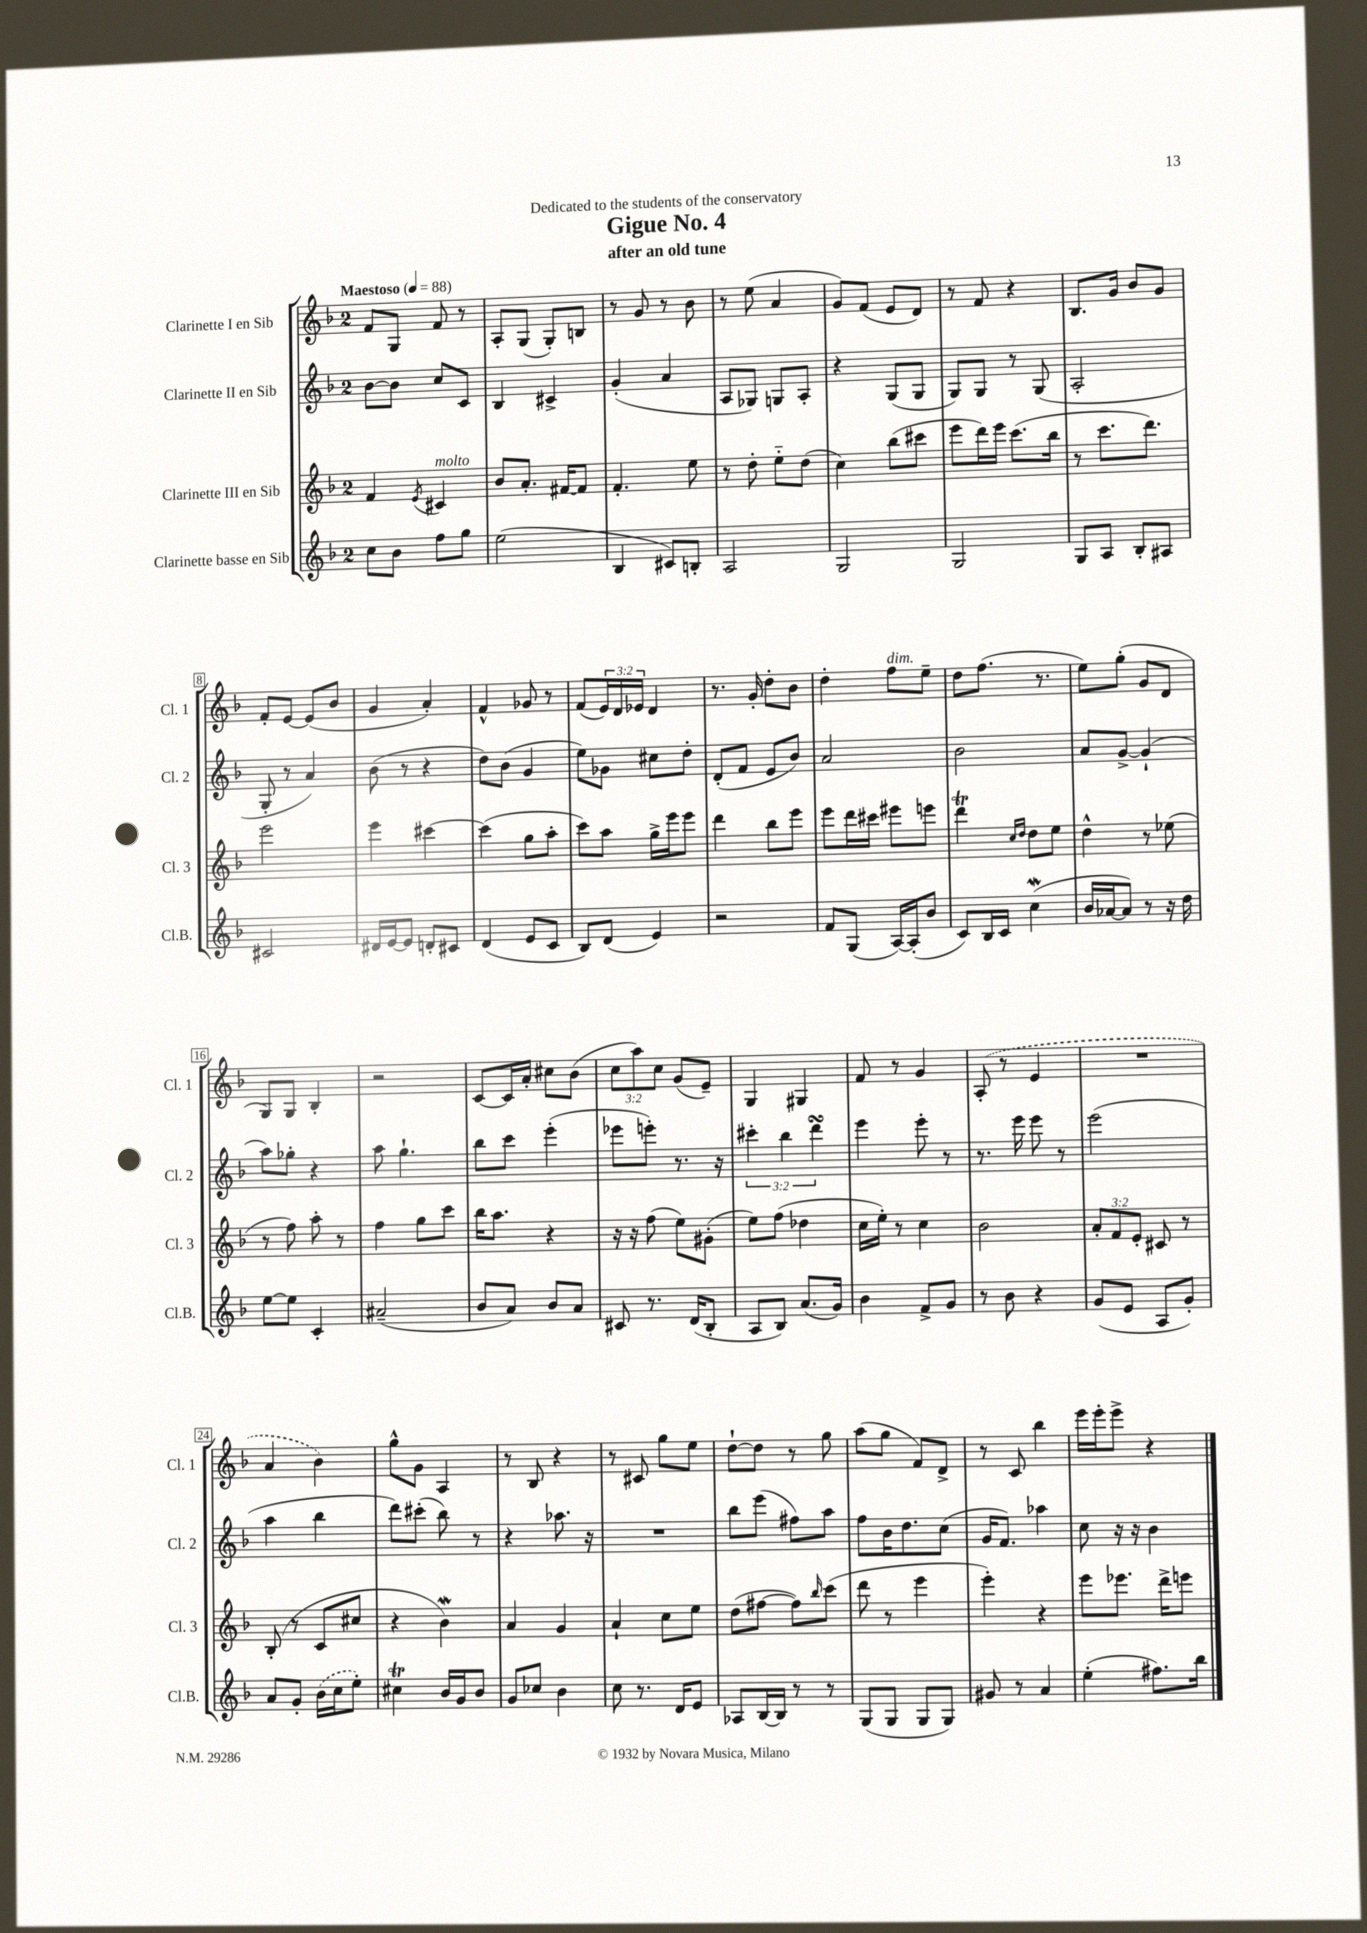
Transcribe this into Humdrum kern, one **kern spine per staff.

**kern	**kern	**kern	**kern
*part4	*part3	*part2	*part1
*staff4	*staff3	*staff2	*staff1
*I"Clarinette basse en Sib	*I"Clarinette III en Sib	*I"Clarinette II en Sib	*I"Clarinette I en Sib
*I'Cl.B.	*I'Cl. 3	*I'Cl. 2	*I'Cl. 1
*clefG2	*clefG2	*clefG2	*clefG2
*k[b-]	*k[b-]	*k[b-]	*k[b-]
*M2/4	*M2/4	*M2/4	*M2/4
*MM88	*MM88	*MM88	*MM88
=1	=1	=1	=1
!	!	!	!LO:TX:a:B:t=Maestoso
8cc\L	4f/	[8b-\L	8f/L
8b-\J	.	8b-\J]	8G/J
.	8qe/	.	.
!	!LO:TX:a:i:t=molto	!	!
8ff\L	4c#X/	8cc/L	8f/
8gg\J	.	8c/J	8r
=2	=2	=2	=2
(2ee\	8b-/L	4B-/	8A'/L
.	8.a'/J	.	(8G/J
.	.	4c#X^/	8G'/L)
.	[16f#X/KL	.	.
.	8f#/J]	.	8Bn/J
=3	=3	=3	=3
4B-/	4.f'/	(4g'/	8r
.	.	.	8g/
8c#X/L)	.	4a/	8r
8Bn'/J	8ee\	.	8b-\
=4	=4	=4	=4
2A/	8r	8A/L	8r
.	8dd'\	8G-X/J)	(8ee\
.	8ee\L	8Gn/L	4a/
.	(8dd\J	8A'/J	.
=5	=5	=5	=5
2G/	4cc\)	4r	8g/L)
.	.	.	(8f/J
.	(8bb-\L	(8G/L	8e/L
.	8ccc#X\J	8G/J	8d/J)
=6	=6	=6	=6
2G/	8eee\L	8G/L)	8r
.	16ddd\L)	8G/J	8f/
.	16eee\JJ	.	.
.	(8.ccc\L	8r	4r
.	.	(8G/	.
.	16bb-\Jk	.	.
=7	=7	=7	=7
8G/L	8r	2A'/	8.B-/L
8A/J	8.ccc\L	.	.
.	.	.	16g/Jk
8B-'/L	.	.	8b-/L
.	8.ddd\J)	.	.
8A#X/J	.	.	8g/J
!!LO:LB:g=z
=8	=8	=8	=8
2c#X/	2eee\	8G'/	8f'/L
.	.	8r	[8e/J
.	.	4a/)	(8e/L]
.	.	.	8b-/J
=9	=9	=9	=9
16d#X/LL	4eee\	(8b-\	4g/
[16e/J	.	.	.
8e/J]	.	8r	.
8dn'/L	[4ccc#X\	4r	4a'/)
8c#X/J	.	.	.
=10	=10	=10	=10
(4d/	(4ccc#\]	8dd\L)	4f^^/
.	.	(8b-\J	.
8e/L	8gg\L	4g/	8g-X/
8c/J	8aa'\J	.	8r
=11	=11	=11	=11
8B-/L)	8ccc\L)	8ee\L)	(8f/L
(8d/J	8aa\J	8g-X\J	24e/L)
.	.	.	24d/
.	.	.	24e-X/JJ
4e/)	16gg^\LL	8cc#X\L	4d/
.	16eee\J	.	.
.	8eee\J	8dd'\J	.
=12	=12	=12	=12
2r	4ddd\	(8d'/L	8.r
.	.	8f/J	.
.	.	.	16g'/
.	8bb-\L	8e/L	8dd'\L
.	8eee\J	8b-/J)	8b-\J
=13	=13	=13	=13
8f/L	8eee\L	2a/	4dd'\
(8G/J	16ddd\L	.	.
.	16ccc#X\JJ	.	.
!	!	!	!LO:TX:a:i:t=dim.
[16A/LL)	8eee#X\L	.	8ff\L
(16A'/J]	.	.	.
8b-/J	8eeen\J	.	8ee~\J
=14	=14	=14	=14
8c/L)	4dddT\	2b-\	8dd\L
16B-/L	.	.	(8.ff\J
16c/JJ	.	.	.
.	16qqcc/LL	.	.
.	16qqdd/JJ	.	.
(4ccW\	8dd\L	.	.
.	.	.	8.r
.	8ee\J	.	.
=15	=15	=15	=15
16b-/LL	4dd^^\	8a/L	8ee\L)
[16a-X/J	.	.	.
8a-/J])	.	[8g^/J	(8gg'\J
8r	8r	(4g`/]	8g/L
16r	(8ee-X\	.	8d/J
16dd\	.	.	.
!!LO:LB:g=z
=16	=16	=16	=16
[8ee\L	8r	8aa\L)	8G/L)
8ee\J]	8ff\)	8gg-X'\J	8G/J
4c'/	8aa'\	4r	4B-'/
.	8r	.	.
=17	=17	=17	=17
(2a#X~/	4ff\	8aa\	2r
.	.	4.gg`\	.
.	8gg\L	.	.
.	8ccc\J	.	.
=18	=18	=18	=18
8b-/L	16bb-\KL	8bb-\L	[8c/L
.	8.aa\J	.	.
8a/J)	.	8ccc\J	16c/L]
.	.	.	16a'/JJ
8b-/L	4r	(4eee'\	8cc#X\L
8a/J	.	.	(8b-\J
=19	=19	=19	=19
8c#X/	16r	8eee-X\L	12cc\L
.	16r	.	.
.	.	.	12aa\)
8.r	(8ff\	8eeen'\J)	.
.	.	.	12cc\J
.	8ee\L)	8.r	(8g/L
(16d/KL	.	.	.
8B-'/J	(8g#X'\J	.	8e~/J)
.	.	16r	.
=20	=20	=20	=20
8A/L	8ee\L)	6ccc#X'\	4G/
8B-/J)	(8ff\J	.	.
.	.	6bb-\	.
(8.a/L	4dd-X\	.	4G#X/
.	.	6dddsSSS\	.
16g/Jk)	.	.	.
=21	=21	=21	=21
4b-\	16cc\LL	4eee\	8f/
.	16ee'\JJ)	.	.
.	8r	.	8r
8f^/L	4cc\	8eee'\	4g/
8g/J	.	8r	.
=22	=22	=22	=22
8r	2b-\	8.r	(8A'/
8b-\	.	.	8r
.	.	16eee\	.
4r	.	8eee\	4e/
.	.	8r	.
=23	=23	=23	=23
(8g/L	12a'/L	(2eee\	2r
.	12f/	.	.
8e/J	.	.	.
.	12e'/J	.	.
8A/L	8c#X/	.	.
8g'/J)	8r	.	.
!!LO:LB:g=z
=24	=24	=24	=24
8a/L	(8B-'/	4aa\	4a/
8g'/J	8r	.	.
(16b-\LL	8c/L	4bb-\	4b-\)
16cc\J	.	.	.
8ee'\J)	8cc#X/J	.	.
=25	=25	=25	=25
4cc#Xt\	4r	8ddd\L)	8gg^^\L
.	.	(8ccc#X'\J	8g\J
16b-/LL	4b-w\)	8bb-\)	4A/
16g/J	.	.	.
8b-/J	.	8r	.
=26	=26	=26	=26
8g/L	4a/	4r	8r
8cc-X/J	.	.	8B-/
4b-\	4g/	8.aa-X\	4r
.	.	16r	.
=27	=27	=27	=27
8cc\	4a`/	2r	8r
8.r	.	.	8c#X/
.	8cc\L	.	8gg\L
16d/KL	.	.	.
8e/J	8ee\J	.	8ee\J
=28	=28	=28	=28
8A-X/L	(8dd\L	8bb-\L	[8dd`\L
[16B-/L	[8ff#X\J	(8eee\J	8dd\J]
16B-/JJ]	.	.	.
8r	8ff#\L])	8ff#X\L)	8r
.	16qqbb-/	.	.
8r	(8ccc\J	8aa\J	8gg\
=29	=29	=29	=29
(8G/L	8ddd\	8ff\L	(8aa\L
8G/J	8r	16b-\K	8gg\J
.	.	8.dd\	.
8G/L	4eee\	.	8f/L)
8G/J)	.	(8cc\J	8d^/J
=30	=30	=30	=30
8g#X/	4eee'\)	16g/KL	8r
.	.	8.f/J)	.
8r	.	.	8c/
4a/	4r	4aa-X\	4bb-\
=31	=31	=31	=31
(4ee'\	8eee\L	8cc\	16eee\LL
.	.	.	16eee'\J
.	8.eee-X\J	16r	8eee^\J
.	.	16r	.
8.ff#X\L)	.	4b-\	4r
.	16ddd^\KL	.	.
.	8eeen\J	.	.
16bb-\Jk	.	.	.
==	==	==	==
*-	*-	*-	*-
